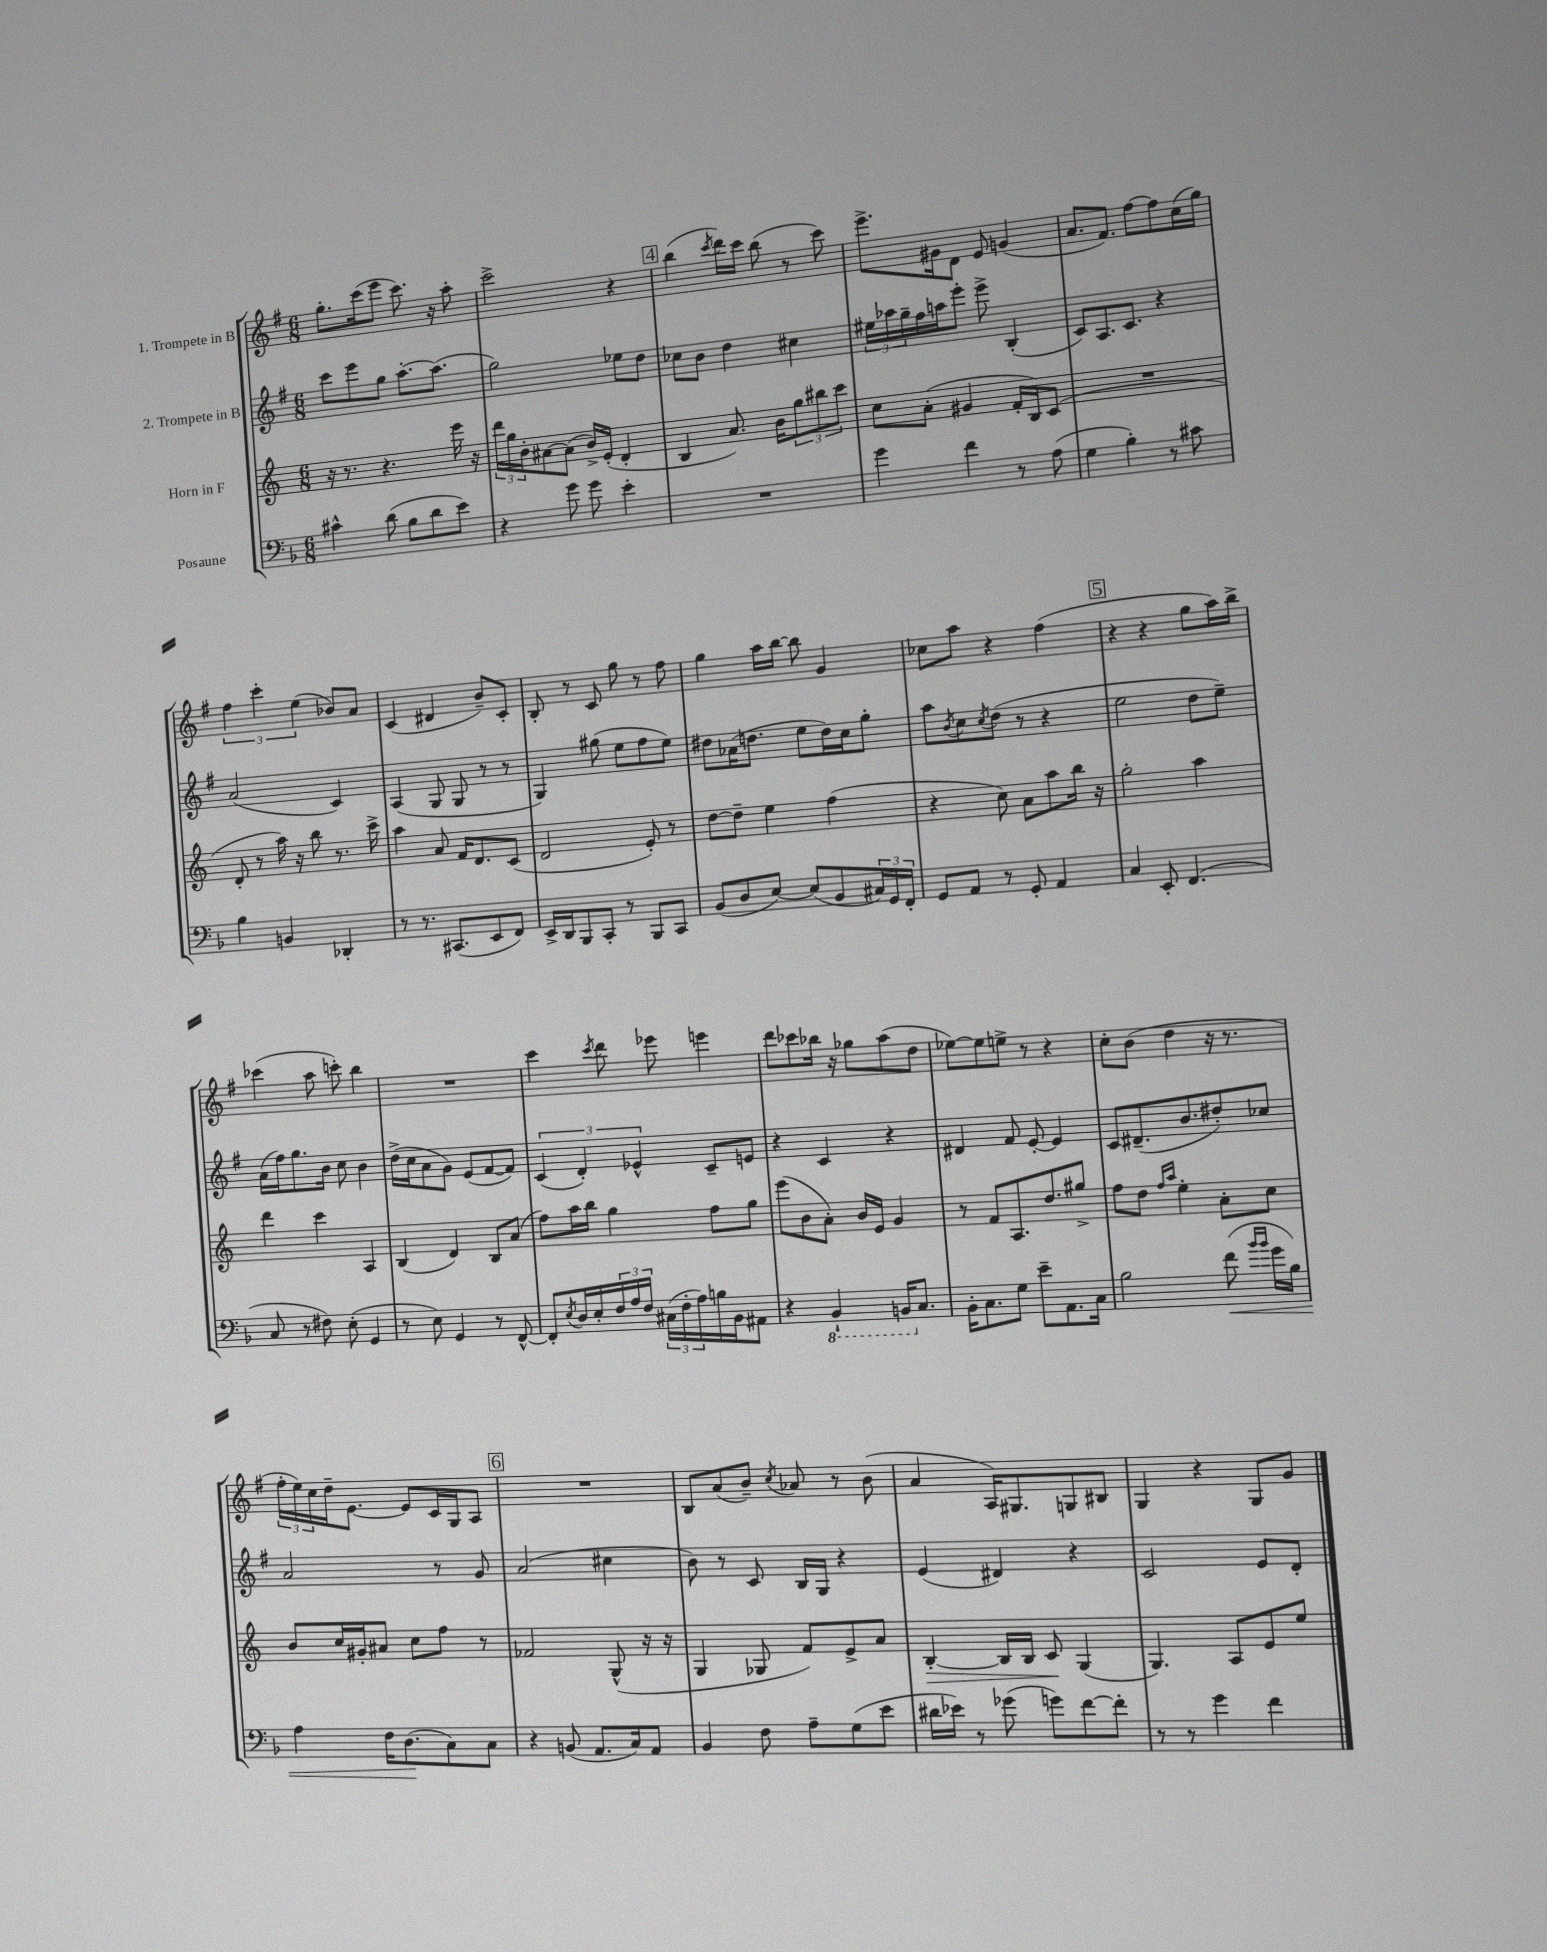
<<
\new StaffGroup <<
\new Staff = "s0" \with { instrumentName = "1. Trompete in B" } {
    \clef treble \key g \major \numericTimeSignature \time 6/8
    g''8.-. c'''16( e'''8 c'''8.) r16 a''8-. |
    c'''2-> r4 |
    \mark \markup { \box "4" } b''4( \acciaccatura { c'''8 } d'''16) c'''16 b''8( r8 c'''8) |
    e'''8.-> gis'16 d'8 e'8 g'4( |
    a'8. fis'8.) fis''8~ fis''8 c''16( g''16) |
    \tuplet 3/2 { fis''4 c'''4-. e''4( } bes'8) a'8 |
    c'4( dis'4 b'8--) c'8-. |
    b8-. r8 c'8 g''8 r8 fis''8 |
    g''4 a''16 b''16~ b''8 g'4 |
    ces''8 a''8 r4 fis''4( |
    \mark \markup { \box "5" } r4 r4 g''8 a''16) b''16-> |
    ces'''4( a''8 c'''8-.) b''4 |
    R2. |
    c'''4 \acciaccatura { c'''8 } d'''8 ees'''8 e'''4 |
    d'''8 ces'''8 bes''16 r16 ges''8 a''8( d''8 |
    ees''8~) ees''8 e''8-> r8 r4 |
    c''8-. b'8( d''4 r16 r8. |
    \tuplet 3/2 { fis''16-. e''16) c''16 } d''16-- e'8.~ e'8 c'16 g16 a8 |
    \mark \markup { \box "6" } R2. |
    b8 a'8( b'8--) \acciaccatura { c''8 } aes'8 r8 b'8( |
    a'4 a16) gis8. g8 bis8 |
    g4 r4 g8 g'8 \bar "|." |
}
\new Staff = "s1" \with { instrumentName = "2. Trompete in B" } {
    \clef treble \key g \major \numericTimeSignature \time 6/8
    c'''8 e'''8 g''8 a''8.~-. a''8.( |
    g''2) ees''8 d''8 |
    \mark \markup { \box "4" } ces''8 b'8 d''4 cis''4 |
    \tuplet 3/2 { eis''16 aes''16 g''16-- } fis''16 a''16 e'''8-. e'''8-> b4-.( |
    c'8) a8. c'8. r4 |
    a'2( c'4) |
    a4( g8 g8 r8 r8 |
    g4) gis''8( e''8 fis''8 e''8) |
    dis''8 aes'16( d''8. e''8 d''16) c''16 g''8-. |
    a''8 \acciaccatura { b'8 } c''8 \acciaccatura { c''8 } d''8( r8 r4 |
    \mark \markup { \box "5" } e''2 d''8 e''8--) |
    a'16( fis''16) g''8. b'16 c''8 b'4 |
    d''16->( c''16 a'8 g'8) e'8( fis'8~ fis'8) |
    \tuplet 3/2 { c'4( d'4-.) ees'4-^ } c'8-- e'8 |
    r4 c'4 r4 |
    dis'4 fis'8 e'8~-. e'4 |
    c'8 dis'8.--( b'8. dis''8-.) ces''8 |
    a'2 r8 g'8 |
    \mark \markup { \box "6" } a'2( cis''4 |
    b'8) r8 c'8 b16 g16 r4 |
    e'4( dis'4) r4 |
    c'2 e'8 d'8-. \bar "|." |
}
\new Staff = "s2" \with { instrumentName = "Horn in F" } {
    \clef treble \key c \major \numericTimeSignature \time 6/8
    r16 r8. r4. e'''16 r16 |
    \tuplet 3/2 { d'''16 g''16 b'16-. } ais'8~ ais'8( b'16->) e'16-.( d'4-. |
    \mark \markup { \box "4" } b4 a'8.) b'16 \tuplet 3/2 { g''8 bis''8 c'''8 } |
    c''8 a'8-.( gis'4 f'16-. b16) c'8( |
    R2. |
    d'8-. r8 a''16) r16 b''8 r8. c'''16-> |
    a''4 a'8 f'16 d'8. c'8( |
    d'2 e'8-.) r8 |
    d''8~ d''8-- e''4 f''4( |
    r4 c''8) a'8 a''8 b''16 r16 |
    \mark \markup { \box "5" } g''2-. a''4 |
    d'''4 c'''4 a4 |
    b4( d'4) b8 a'8( |
    f''8) a''16 b''16 g''4 f''8 g''8 |
    e'''8( b'8 a'8-.) b'16 e'16 g'4 |
    r8 f'8 a8. d''8. gis''8-> |
    f''8 d''8 \grace { f''16 a''16 } e''4-. a'8-. c''8 |
    b'8 c''16 gis'16-. ais'8 c''8 f''8 r8 |
    \mark \markup { \box "6" } fes'2 g8-^( r16 r16 |
    g4 ges8 f'8) e'8-> a'8 |
    b4~-.\> b16 b16 c'8\! g4( |
    g4.) a8 e'8 e''8 \bar "|." |
}
\new Staff = "s3" \with { instrumentName = "Posaune" } {
    \clef bass \key f \major \numericTimeSignature \time 6/8
    cis'4-^ d'8( bes8 d'8 e'8) |
    r4 g'8 g'8 e'4-. |
    \mark \markup { \box "4" } R2. |
    g'4 f'4 r8 a8( |
    g4 bes4-.) r8 cis'8 |
    bes4 b,4 des,4-. |
    r8 r8. cis,8.( e,8 f,8) |
    e,16-> d,16 bes,,8 c,8-. r8 bes,,8 c,8 |
    bes,8( d8 e8~) e8( bes,8 \tuplet 3/2 { cis16) g,16 f,16-. } |
    g,8 a,8 r8 g,8-. a,4 |
    \mark \markup { \box "5" } c4 e,8-. f,4.( |
    c8 r8 fis8) e8-.( g,4 |
    r8 e8) g,4 r8 f,8~-^ |
    f,8-. \acciaccatura { e8 } d16 e16-. \tuplet 3/2 { f16 a16 f16 } \tuplet 3/2 { cis16( f16-. a16) } b16 bes,16 ais,8 |
    r4 \ottava #-1 bes,,4-! b,,16 \ottava #0 c8. |
    bes,16-. c8. g8 e'8-- a,8. c16 |
    bes2 f'8\<( \grace { bes'16 bes'16 } g'16 bes16) |
    a4 f16 d8.\!( c8) c8 |
    \mark \markup { \box "6" } r4 b,8( a,8. c16) a,8 |
    bes,4 f8 a8-- g8( e'8 |
    dis'16 ees'16) r8 ges'8( g'8) f'8~ f'8-. |
    r8 r8 g'4 f'4 \bar "|." |
}
>>
>>
\layout { \context { \Score \remove "Bar_number_engraver" } }
